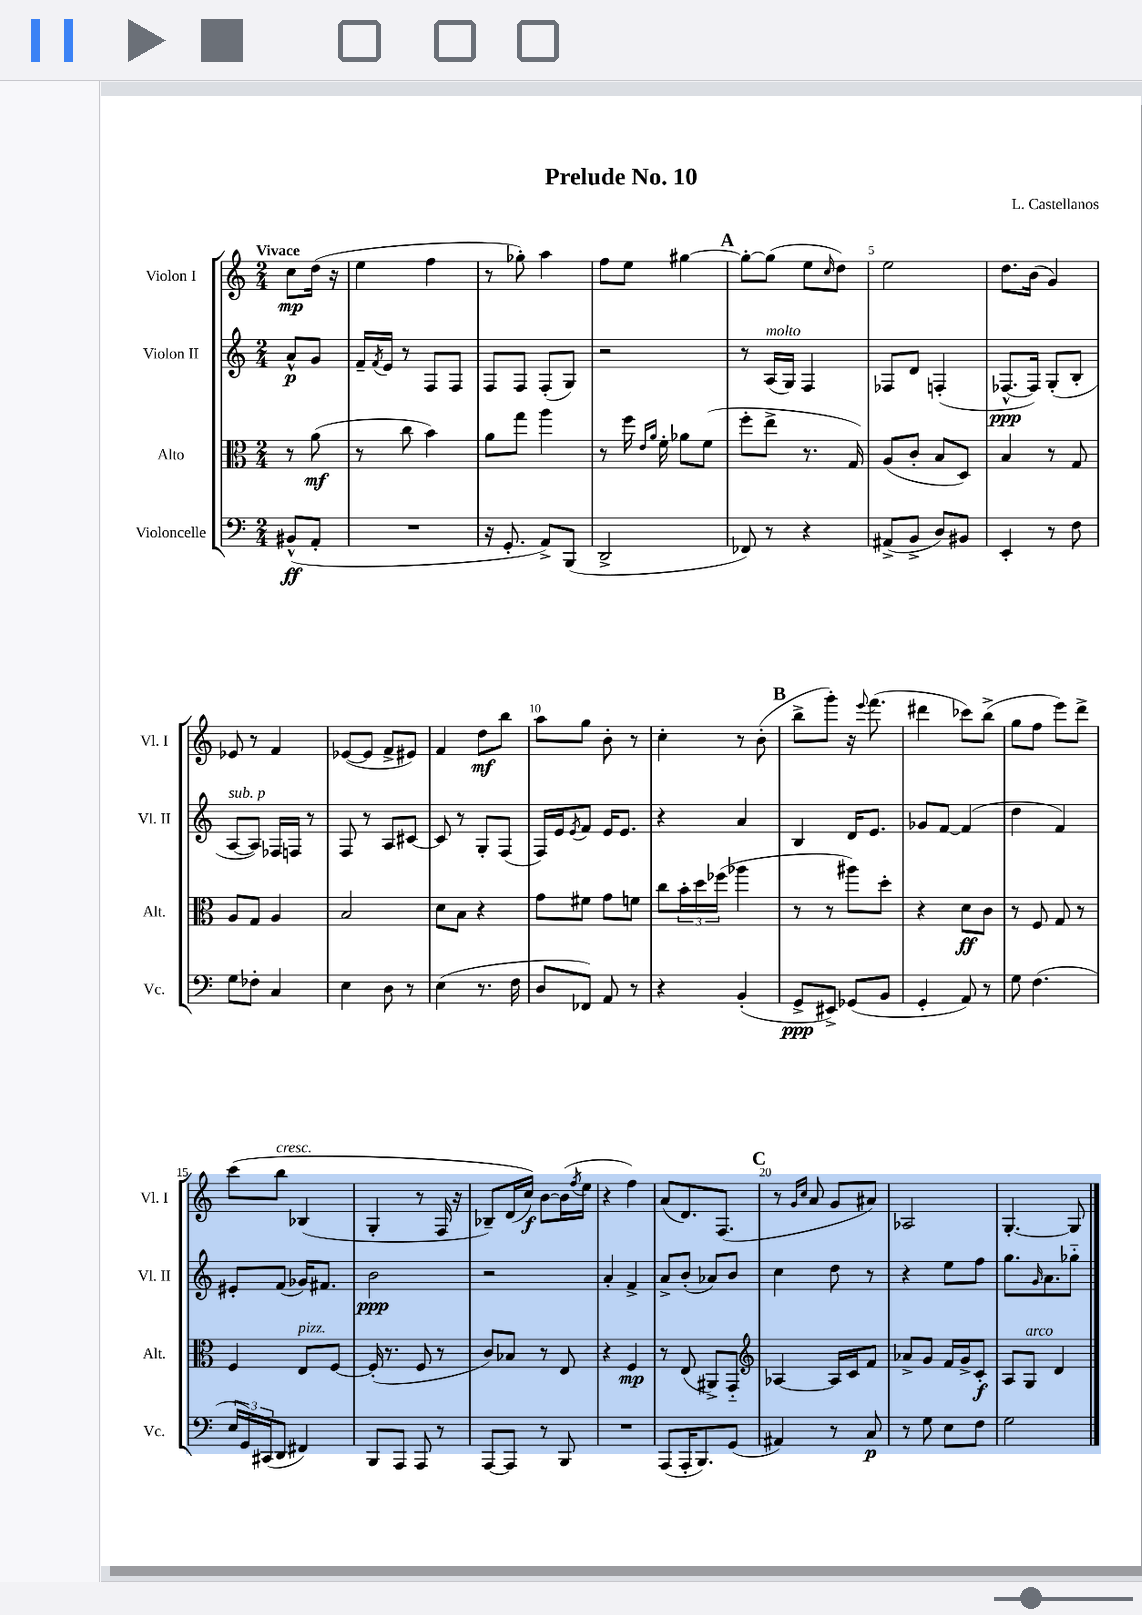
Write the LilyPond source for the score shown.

\header { title = "Prelude No. 10" composer = "L. Castellanos" }
<<
\new StaffGroup <<
\new Staff = "s0" \with { instrumentName = "Violon I" shortInstrumentName = "Vl. I" } {
    \clef treble \key c \major \numericTimeSignature \time 2/4 \partial 4 \tempo "Vivace"
    c''8\mp d''16( r16 |
    e''4 f''4 |
    r8 ges''8-.) a''4 |
    f''8 e''8 gis''4~ |
    \mark \markup { \bold "A" } gis''8~-. gis''8( e''8 \grace { c''16 } d''8) |
    e''2 |
    d''8. b'16( g'4) |
    ees'8 r8 f'4 |
    ees'8~( ees'8 f'8-> eis'8) |
    f'4 d''8\mf b''8 |
    a''8 g''8 b'8-. r8 |
    c''4-. r8 b'8-.( |
    \mark \markup { \bold "B" } b''8-> g'''8-.) r16 \appoggiatura { e'''8 } f'''8.( |
    dis'''4 ces'''8) b''8->( |
    g''8 f''8 e'''8) d'''8-> |
    c'''8\( b''8^\markup { \italic "cresc." } bes4( |
    g4-. r8 f16 r16 |
    bes8--) d'16( c''16\f)\) b'8~ b'16( \acciaccatura { f''8 } e''16 |
    r4 f''4) |
    a'8( d'8.) f8.( |
    \mark \markup { \bold "C" } r8 \grace { g'16 c''16 } a'8 g'8 ais'8) |
    aes2 |
    g4.~-. g8 \bar "|." |
}
\new Staff = "s1" \with { instrumentName = "Violon II" shortInstrumentName = "Vl. II" } {
    \clef treble \key c \major \numericTimeSignature \time 2/4 \partial 4
    a'8-^\p g'8 |
    f'16-- \acciaccatura { f'8 } e'16 r8 f8 f8 |
    f8 f8 f8-.( g8) |
    r2 |
    \mark \markup { \bold "A" } r8 a16^\markup { \italic "molto" }( g16) f4 |
    fes8 d'8 f4-.( |
    fes8.~-^\ppp fes16) g8-.( b8-. |
    a8~^\markup { \italic "sub. p" } a8) fes16 f16 r8 |
    f8 r8 a8 cis'8~ |
    cis'8 r8 g8-. f8( |
    f16) e'16 \acciaccatura { e'8 } f'8 e'16 e'8. |
    r4 a'4 |
    \mark \markup { \bold "B" } b4 d'16 e'8. |
    ges'8 f'8~ f'4( |
    d''4 f'4) |
    eis'8-. f'8( ges'16) fis'8. |
    b'2\ppp |
    r2 |
    a'4-. f'4-> |
    a'8-> b'8-.( aes'8) b'8 |
    \mark \markup { \bold "C" } c''4 d''8 r8 |
    r4 e''8 f''8 |
    g''8. \grace { g'16 } a'8. ges''8-_ \bar "|." |
}
\new Staff = "s2" \with { instrumentName = "Alto" shortInstrumentName = "Alt." } {
    \clef alto \key c \major \numericTimeSignature \time 2/4 \partial 4
    r8 a'8\mf( |
    r8 c''8 b'4) |
    a'8 g''8 a''4 |
    r8 f''16 \grace { e'16 a'16 } f'16-. aes'8 f'8( |
    \mark \markup { \bold "A" } f''8-. e''8-> r8. g16) |
    a8( c'8-. b8 d8) |
    b4 r8 g8 |
    a8 g8 a4 |
    b2 |
    d'8 b8 r4 |
    g'8 fis'8 g'8 f'8 |
    c''8 \tuplet 3/2 { b'16-. d''16 fes''16( } aes''4 |
    \mark \markup { \bold "B" } r8 r8 ais''8) d''8-. |
    r4 d'8\ff c'8 |
    r8 f8 g8 r8 |
    f4 e8^\markup { \italic "pizz." } f8~ |
    f16-.( r8. f8 r8 |
    c'8) bes8 r8 e8 |
    r4 f4\mp |
    r8 e8( ais,8->) g,8-_ |
    \mark \markup { \bold "C" } \clef treble aes4~ aes16 c'16 f'8 |
    aes'8-> g'8 f'16 g'16-> c'8-.\f |
    a8 g8^\markup { \italic "arco" } d'4 \bar "|." |
}
\new Staff = "s3" \with { instrumentName = "Violoncelle" shortInstrumentName = "Vc." } {
    \clef bass \key c \major \numericTimeSignature \time 2/4 \partial 4
    bis,8-^\ff( a,8-. |
    R2 |
    r16 g,8.-. a,8->) b,,8( |
    d,2-> |
    \mark \markup { \bold "A" } fes,8) r8 r4 |
    ais,8->( b,8-> d8) bis,8 |
    e,4-. r8 f8 |
    g8 fes8-. c4 |
    e4 d8 r8 |
    e4( r8. f16 |
    d8 fes,8) a,8 r8 |
    r4 b,4-.( |
    \mark \markup { \bold "B" } g,8->\ppp eis,8->) ges,8( b,8 |
    g,4-. a,8) r8 |
    g8 f4.( |
    \tuplet 3/2 { e16 g,16) cis,16( } d,8 fis,4) |
    b,,8 a,,8 a,,8 r8 |
    a,,8~ a,,8 r8 b,,8 |
    R2 |
    a,,8( a,,16-. b,,8.) g,8( |
    \mark \markup { \bold "C" } ais,4) r8 c8\p |
    r8 g8 e8 f8 |
    g2 \bar "|." |
}
>>
>>
\layout { \context { \Score \override BarNumber.break-visibility = ##(#f #t #t) barNumberVisibility = #(every-nth-bar-number-visible 5) } }
